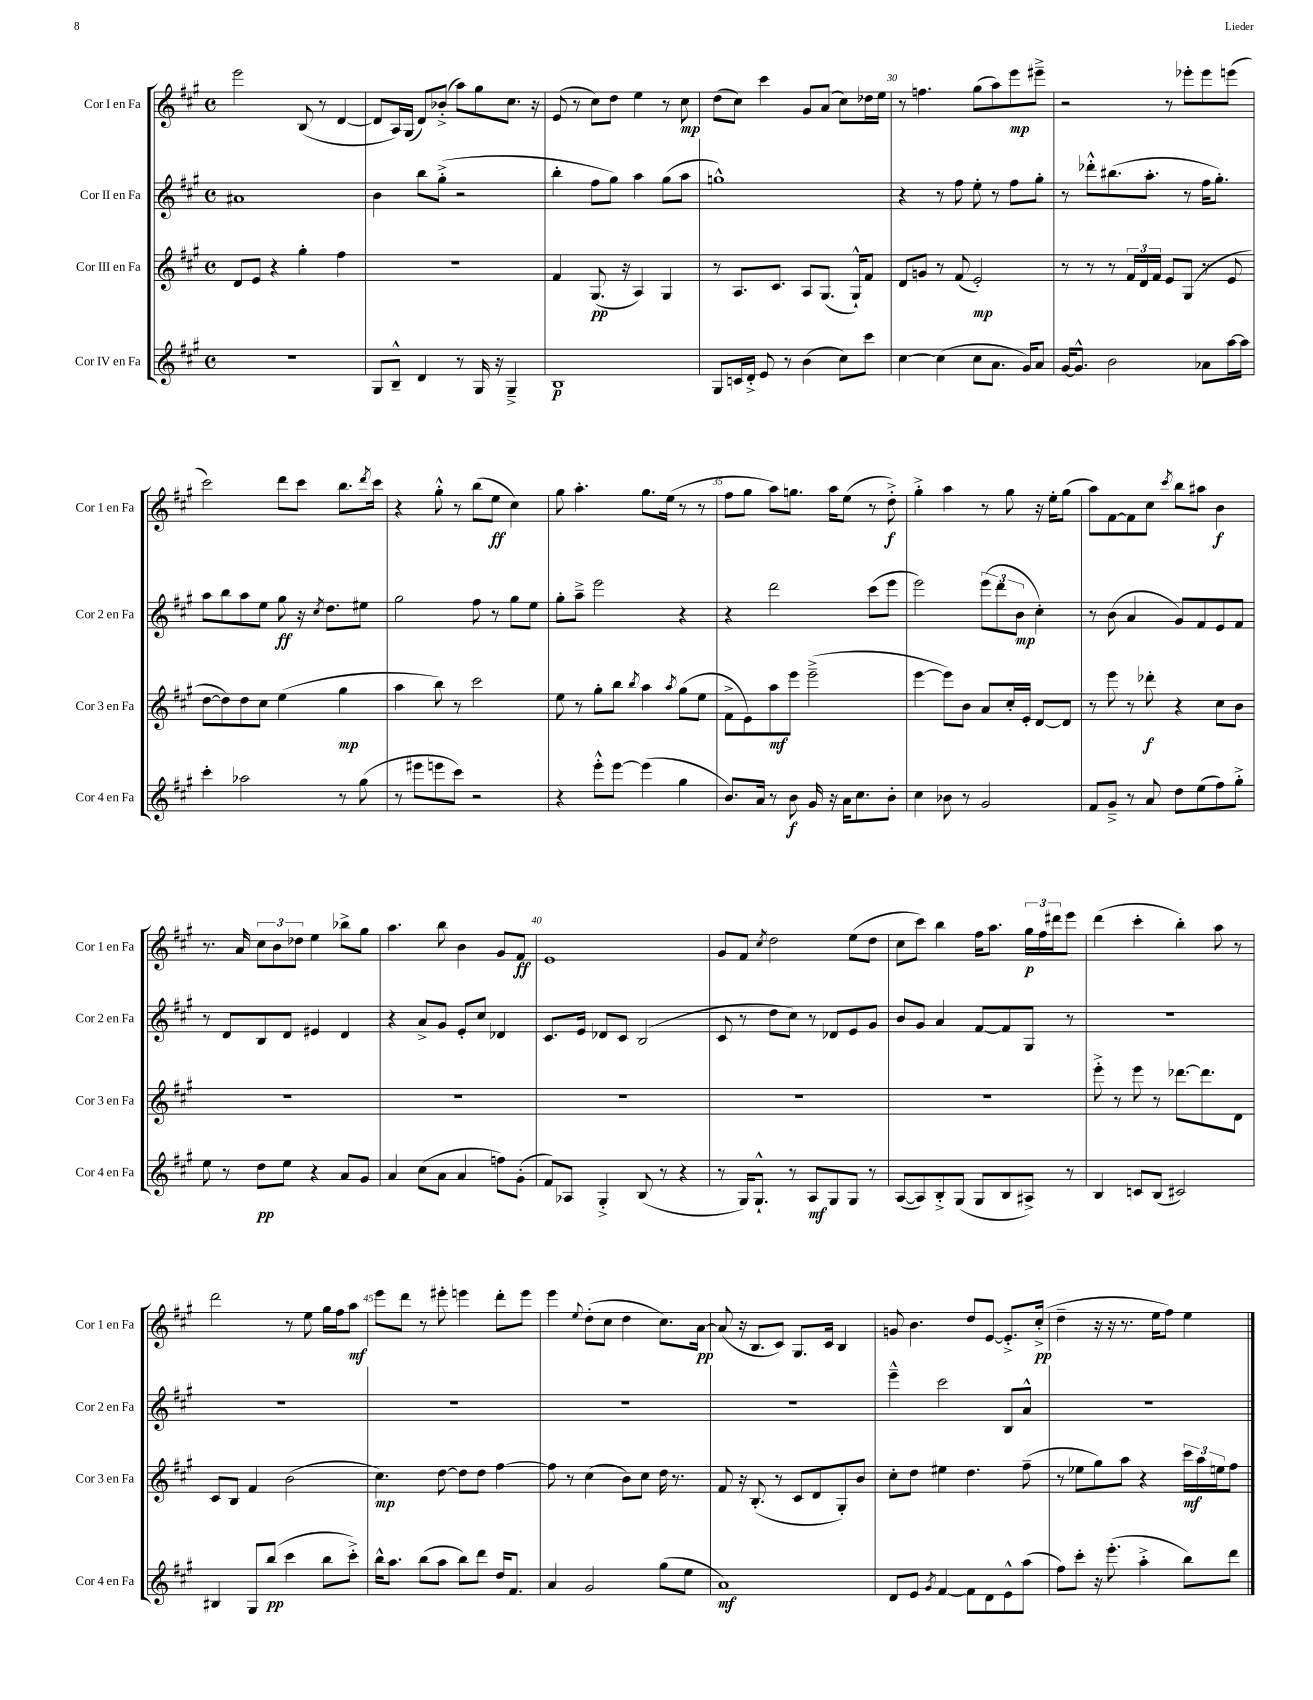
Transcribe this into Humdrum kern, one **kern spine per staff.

**kern	**kern	**kern	**kern
*staff4	*staff3	*staff2	*staff1
*clefG2	*clefG2	*clefG2	*clefG2
*k[f#c#g#]	*k[f#c#g#]	*k[f#c#g#]	*k[f#c#g#]
*M4/4	*M4/4	*M4/4	*M4/4
*met(c)	*met(c)	*met(c)	*met(c)
1r	8d	1a#	2eee
.	8e	.	.
.	4r	.	.
.	4gg#'	.	(8B
.	.	.	8r
.	4ff#	.	[4d
=	=	=	=
8G#	1r	4b	8d]
8B~^^	.	.	16A)
.	.	.	(16G#
4d	.	8bb	8d)
.	.	(8gg#'^	(8b-'^
8r	.	2r	8aa)
16G#	.	.	8gg#
16r	.	.	.
4G#~^	.	.	8.cc#
.	.	.	16r
=	=	=	=
1B	4f#	4bb'	(8e
.	.	.	8r
.	(8.G#	8ff#	8cc#)
.	.	8gg#)	8dd
.	16r	.	.
.	4A)	4aa	4ee
.	4G#	(8gg#	8r
.	.	8aa	8cc#
=	=	=	=
8G#	8r	1gg^^)	(8dd
16c	8.A	.	8cc#)
16d'^	.	.	.
8e	.	.	4ccc#
.	8.c#	.	.
8r	.	.	.
(4b	8A	.	8g#
.	(8.G#	.	(8a
8cc#)	.	.	8cc#)
.	16G#`^^)	.	.
8ccc#	8f#	.	16dd-
.	.	.	16ee
=	=	=	=
[4cc#	8d	4r	8r
.	8g	.	4.ff
(4cc#]	8r	8r	.
.	(8f#	8ff#	.
8cc#	2e')	8ee'	(8gg#
8.a	.	8r	8aa)
.	.	8ff#	8eee
16g#)	.	.	.
8a	.	8gg#'	8eee#~^
=	=	=	=
[16g#	8r	8r	2r
8.g#^^]	.	.	.
.	8r	8ddd-'^^	.
2b	8r	(8.bb#	.
.	24f#	.	.
.	24d	.	.
.	.	8.aa'	.
.	24f#	.	.
.	8e	.	8r
.	(8G#	8r	8eee-'
8a-	8r	16ff#	8eee-
.	.	8.gg#')	.
[16aa	8e	.	(8eee
16aa]	.	.	.
=	=	=	=
4ccc#'	[8dd	8aa	2ccc#)
.	8dd])	8bb	.
2aa-	8dd	8aa	.
.	8cc#	8ee	.
.	(4ee	8gg#	8ddd
.	.	16r	8ccc#
.	.	8qcc#	.
.	.	8.dd	.
8r	4gg#	.	8.bb
(8gg#	.	8ee#	.
.	.	.	8qddd
.	.	.	16ccc#
=	=	=	=
8r	4aa	2gg#	4r
8eee#	.	.	.
8eee	8bb)	.	8gg#'^^
8ccc#)	8r	.	8r
2r	2ccc#	8ff#	(8bb
.	.	8r	8ee
.	.	8gg#	4cc#)
.	.	8ee	.
=	=	=	=
4r	8ee	8gg#'	8gg#
.	8r	8aa~^	4.aa'
8eee'^^	8gg#'	2eee	.
[8eee	8bb	.	.
.	8qbb	.	.
(4eee]	4aa	.	8.gg#
.	.	.	(16ee
.	8qaa	.	.
4gg#	(8gg#	4r	8r
.	8ee	.	8r
=	=	=	=
8.b)	8f#^	4r	8ff#
.	8e)	.	8gg#
16a	.	.	.
8r	8aa	2ddd	8aa)
8b	8eee	.	8.gg
16g#	(2eee~^	.	.
16r	.	.	16aa
16a	.	.	(8ee
8.cc#	.	.	.
.	.	(8ccc#	8r
8b'	.	8eee	8dd'^)
=	=	=	=
4cc#	[4eee	2eee)	4gg#'^
8b-	8eee])	.	4aa
8r	8b	.	.
2g#	8a	(12eee	8r
.	.	12ddd	.
.	16cc#'	.	8gg#
.	.	12b	.
.	16e'	.	.
.	[8d	4cc#')	16r
.	.	.	16ee'
.	8d]	.	(8gg#
=	=	=	=
8f#	8r	8r	8aa)
8g#~^	8eee	(8b	[8f#
8r	8r	4a	8f#]
8a	8ddd-'	.	8cc#
.	.	.	8qccc#
8dd	4r	8g#)	8bb
(8ee	.	8f#	8aa#
8ff#)	8cc#	8e	4b
8gg#'^	8b	8f#	.
=	=	=	=
8ee	1r	8r	8.r
8r	.	8d	.
.	.	.	16a
8dd	.	8B	12cc#
.	.	.	12b
8ee	.	8d	.
.	.	.	12dd-
4r	.	4e#	4ee
8a	.	4d	8bb-^
8g#	.	.	8gg#
=	=	=	=
4a	1r	4r	4.aa
(8cc#	.	8a^	.
8a	.	8g#	8bb
4a	.	8e'	4b
.	.	8cc#	.
8ff)	.	4d-	8g#
(8g#'	.	.	8f#
=	=	=	=
8f#)	1r	8.c#	1e
8A-	.	.	.
.	.	16e	.
4G#'^	.	8d-	.
.	.	8c#	.
(8B	.	(2B	.
8r	.	.	.
4r	.	.	.
=	=	=	=
8r	1r	8c#	8g#
16G#)	.	8r	8f#
8.G#`^^	.	.	.
.	.	.	8qcc#
.	.	8dd	2dd
8r	.	8cc#)	.
8A	.	8r	.
8G#	.	8d-	.
8G#	.	8e	(8ee
8r	.	8g#	8dd
=	=	=	=
([8A	1r	8b	8cc#
8A])	.	8g#	8ccc#)
8B'^	.	4a	4bb
(8G#	.	.	.
8G#	.	[8f#	16ff#
.	.	.	8.aa
8B	.	8f#]	.
8A#^)	.	8G#	24gg#
.	.	.	24ff#
.	.	.	24ddd#
8r	.	8r	8eee
=	=	=	=
4B	8eee'^	1r	(4ddd
.	8r	.	.
8c	8eee	.	4ccc#'
(8B	8r	.	.
2c#)	[8.ddd-	.	4bb')
.	8.ddd-]	.	.
.	.	.	8aa
.	8d	.	8r
=	=	=	=
4B#	8c#	1r	2ddd
.	8B	.	.
8G#	4f#	.	.
(8bb	.	.	.
4ccc#	(2b	.	8r
.	.	.	8ee
8bb	.	.	16gg#
.	.	.	16ff#
8ccc#'^)	.	.	8aa
=	=	=	=
16bb^^	4.cc#)	1r	8eee
8.aa	.	.	.
.	.	.	8ddd
(8bb	.	.	8r
8aa	[8dd	.	8eee#'
8bb)	8dd]	.	4eee
8ddd	8dd	.	.
16dd	[4ff#	.	8ddd'
8.f#	.	.	.
.	.	.	8eee
=	=	=	=
4a	8ff#]	1r	4eee
.	8r	.	.
.	.	.	8qqee
2g#	(4cc#	.	(8dd'
.	.	.	8cc#
.	8b)	.	4dd
.	8cc#	.	.
(8gg#	16dd	.	8.cc#)
.	8.r	.	.
8ee	.	.	.
.	.	.	[16a
=	=	=	=
1a)	8f#	1r	(8a]
.	16r	.	16r
.	(8.B'	.	8.B
.	8r	.	8c#)
.	8c#	.	8.G#
.	8d	.	.
.	.	.	16c#
.	8G#')	.	4B
.	8b	.	.
=	=	=	=
8d	8cc#'	4eee~^^	8g
8e	8dd	.	4.b
8qg#	.	.	.
[4f#	4ee#	2ccc#	.
8f#]	4.dd	.	8dd
8d	.	.	[8e
8e^^	.	8B	8.e'^]
(8aa	(8ff#~	8a^^	.
.	.	.	(16cc#'^
=	=	=	=
8ff#)	8r	1r	4dd~
8ccc#'	8ee-	.	.
16r	8gg#)	.	16r
(8.eee'	.	.	16r
.	8aa	.	8.r
4aa'^	4r	.	.
.	.	.	16ee
.	.	.	8ff#)
8bb)	24ccc#	.	4ee
.	24aa	.	.
.	24ee	.	.
8ddd	8ff#	.	.
==	==	==	==
*-	*-	*-	*-
